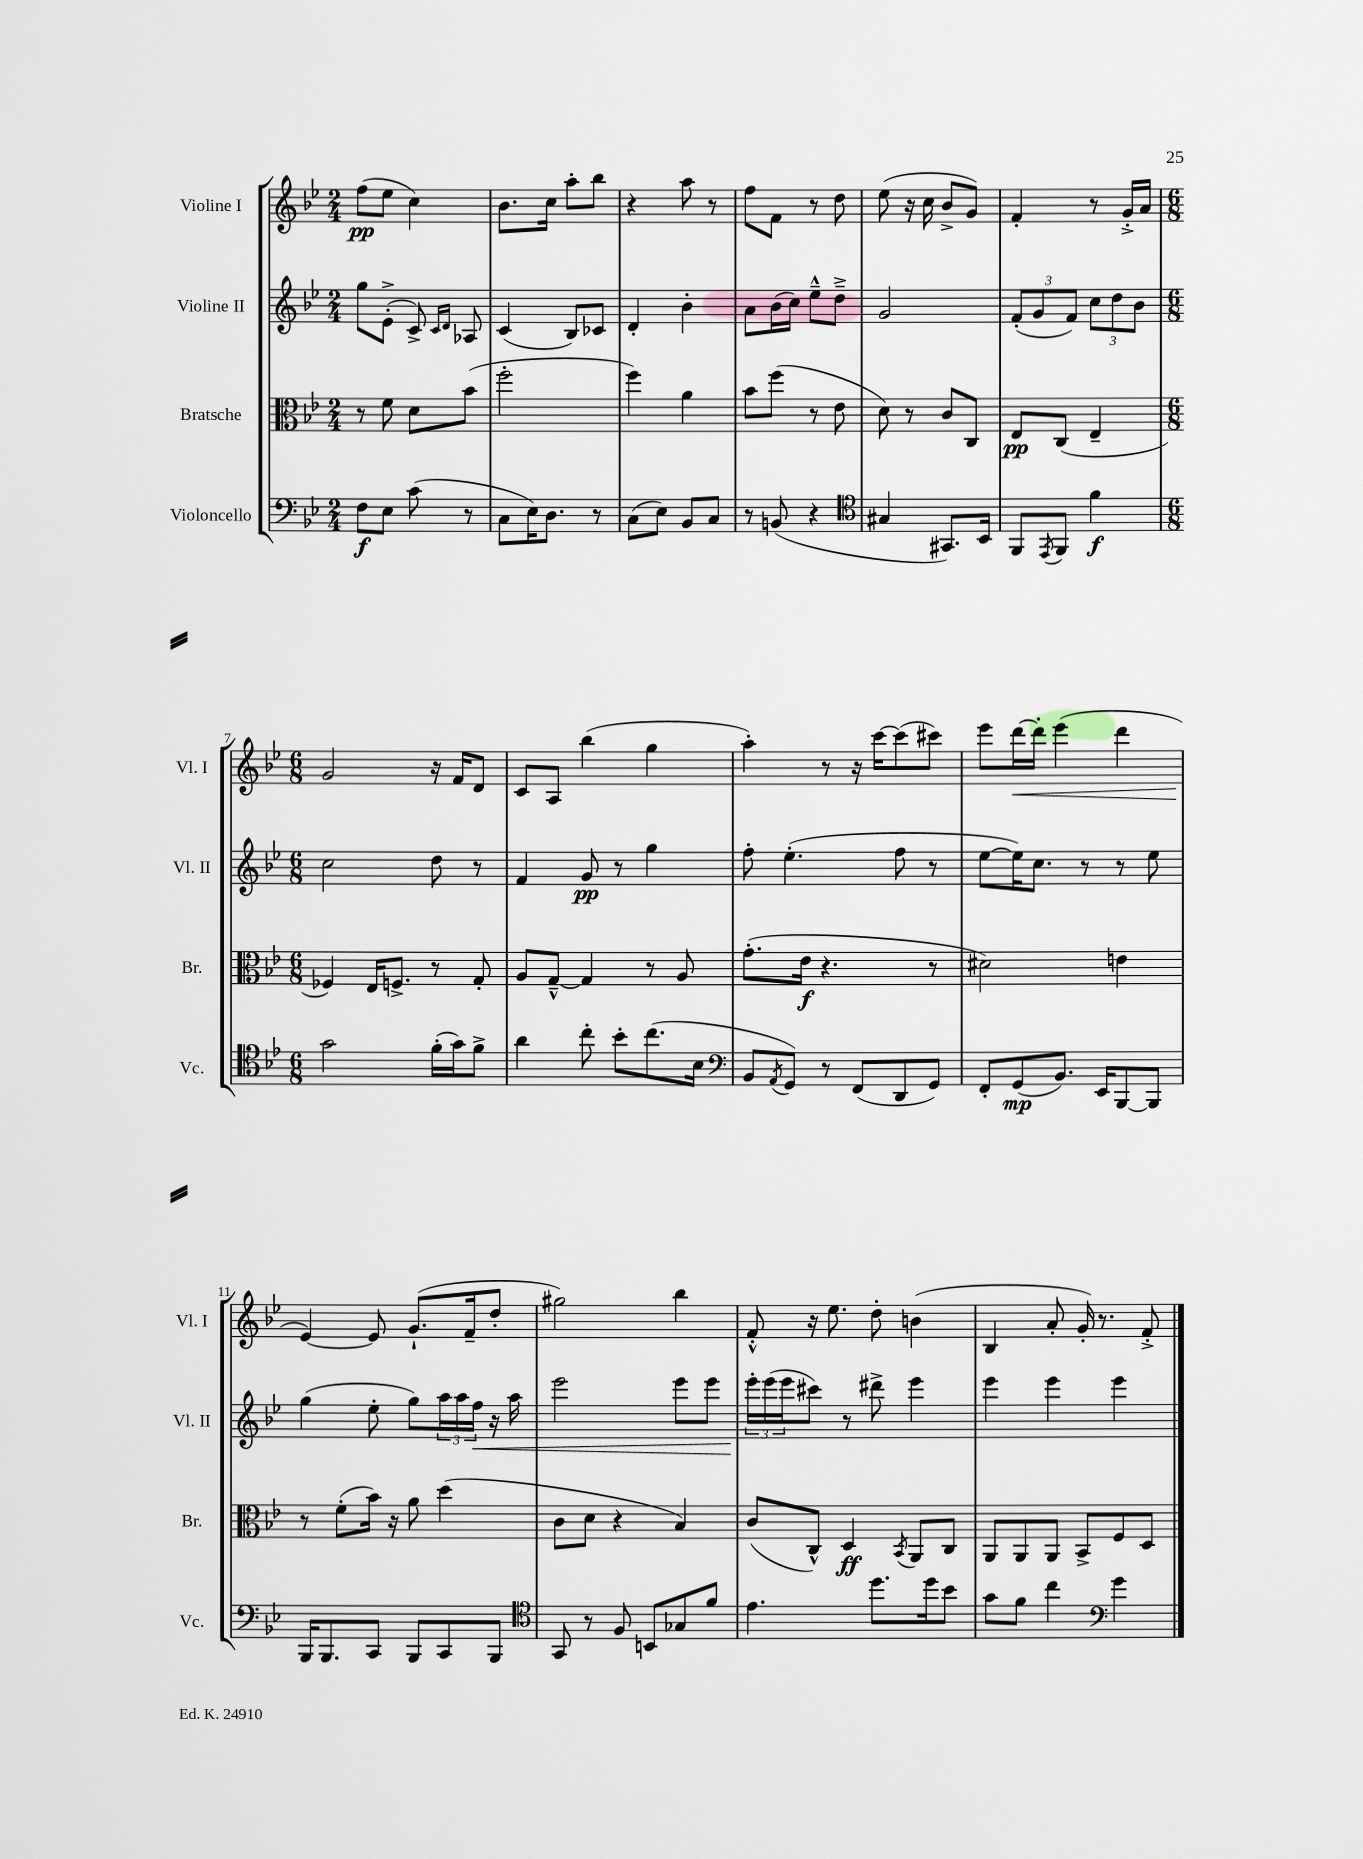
<<
\new StaffGroup <<
\new Staff = "s0" \with { instrumentName = "Violine I" shortInstrumentName = "Vl. I" } {
    \clef treble \key bes \major \numericTimeSignature \time 2/4
    f''8\pp( ees''8 c''4) |
    bes'8. c''16 a''8-. bes''8 |
    r4 a''8 r8 |
    f''8 f'8 r8 d''8 |
    ees''8( r16 c''16 bes'8-> g'8) |
    f'4-. r8 g'16-.-> a'16 |
    \numericTimeSignature \time 6/8 g'2 r16 f'16 d'8 |
    c'8 a8 bes''4( g''4 |
    a''4-.) r8 r16 c'''16~ c'''8( cis'''8) |
    ees'''8 d'''16~\< d'''16-. ees'''4( d'''4 |
    ees'4~\!) ees'8 g'8.-!( f'16-- d''8-. |
    gis''2) bes''4 |
    f'8-.-^ r16 ees''8. d''8-. b'4( |
    bes4 a'8-. g'16-.) r8. f'8-.-> \bar "|." |
}
\new Staff = "s1" \with { instrumentName = "Violine II" shortInstrumentName = "Vl. II" } {
    \clef treble \key bes \major \numericTimeSignature \time 2/4
    g''8 ees'8-.->( c'8->) \grace { c'16 d'16 } aes8 |
    c'4( bes8) ces'8 |
    d'4-. bes'4-. |
    a'8 bes'16( c''16) ees''8---^ d''8---> |
    g'2 |
    \tuplet 3/2 { f'8-.( g'8 f'8) } \tuplet 3/2 { c''8 d''8 bes'8 } |
    \numericTimeSignature \time 6/8 c''2 d''8 r8 |
    f'4 g'8\pp r8 g''4 |
    f''8-. ees''4.-.( f''8 r8 |
    ees''8~ ees''16) c''8. r8 r8 ees''8 |
    g''4( ees''8-. g''8) \tuplet 3/2 { a''16 a''16 f''16\< } r16 a''16 |
    ees'''2 ees'''8 ees'''8 |
    \tuplet 3/2 { ees'''16-.\! ees'''16( ees'''16 } cis'''8) r8 dis'''8-> ees'''4 |
    ees'''4 ees'''4 ees'''4 \bar "|." |
}
\new Staff = "s2" \with { instrumentName = "Bratsche" shortInstrumentName = "Br." } {
    \clef alto \key bes \major \numericTimeSignature \time 2/4
    r8 f'8 d'8 bes'8( |
    f''2-. |
    f''4) a'4 |
    bes'8 f''8( r8 ees'8 |
    d'8) r8 c'8 c8 |
    ees8\pp c8( ees4-- |
    \numericTimeSignature \time 6/8 fes4) ees16 f8.-> r8 g8-. |
    a8 g8~---^ g4 r8 a8 |
    g'8.-.( ees'16\f r4. r8 |
    dis'2) e'4 |
    r8 f'8-.( bes'16) r16 a'8 d''4( |
    c'8 d'8 r4 bes4) |
    c'8( c8-^) d4\ff \acciaccatura { bes,8 } a,8 c8 |
    a,8 a,8 a,8 bes,8-> f8 d8 \bar "|." |
}
\new Staff = "s3" \with { instrumentName = "Violoncello" shortInstrumentName = "Vc." } {
    \clef bass \key bes \major \numericTimeSignature \time 2/4
    f8\f ees8 c'8( r8 |
    c8 ees16) d8. r8 |
    c8( ees8) bes,8 c8 |
    r8 b,8( r4 |
    \clef tenor gis4 gis,8.) bes,16 |
    f,8 \acciaccatura { ees,8 } f,8 f'4\f |
    \numericTimeSignature \time 6/8 g'2 f'16-.( g'16) f'8-> |
    a'4 c''8-. bes'8-. c''8.( bes16 |
    \clef bass bes,8 \acciaccatura { a,8 } g,8) r8 f,8( d,8 g,8) |
    f,8-. g,8\mp( bes,8.) ees,16 bes,,8~ bes,,8 |
    bes,,16 bes,,8. c,8 bes,,8 c,8 bes,,8 |
    \clef tenor g,8 r8 f8 b,8 ges8 f'8 |
    ees'4. d''8. d''16 bes'8 |
    g'8 f'8 c''4 \clef bass g'4 \bar "|." |
}
>>
>>
